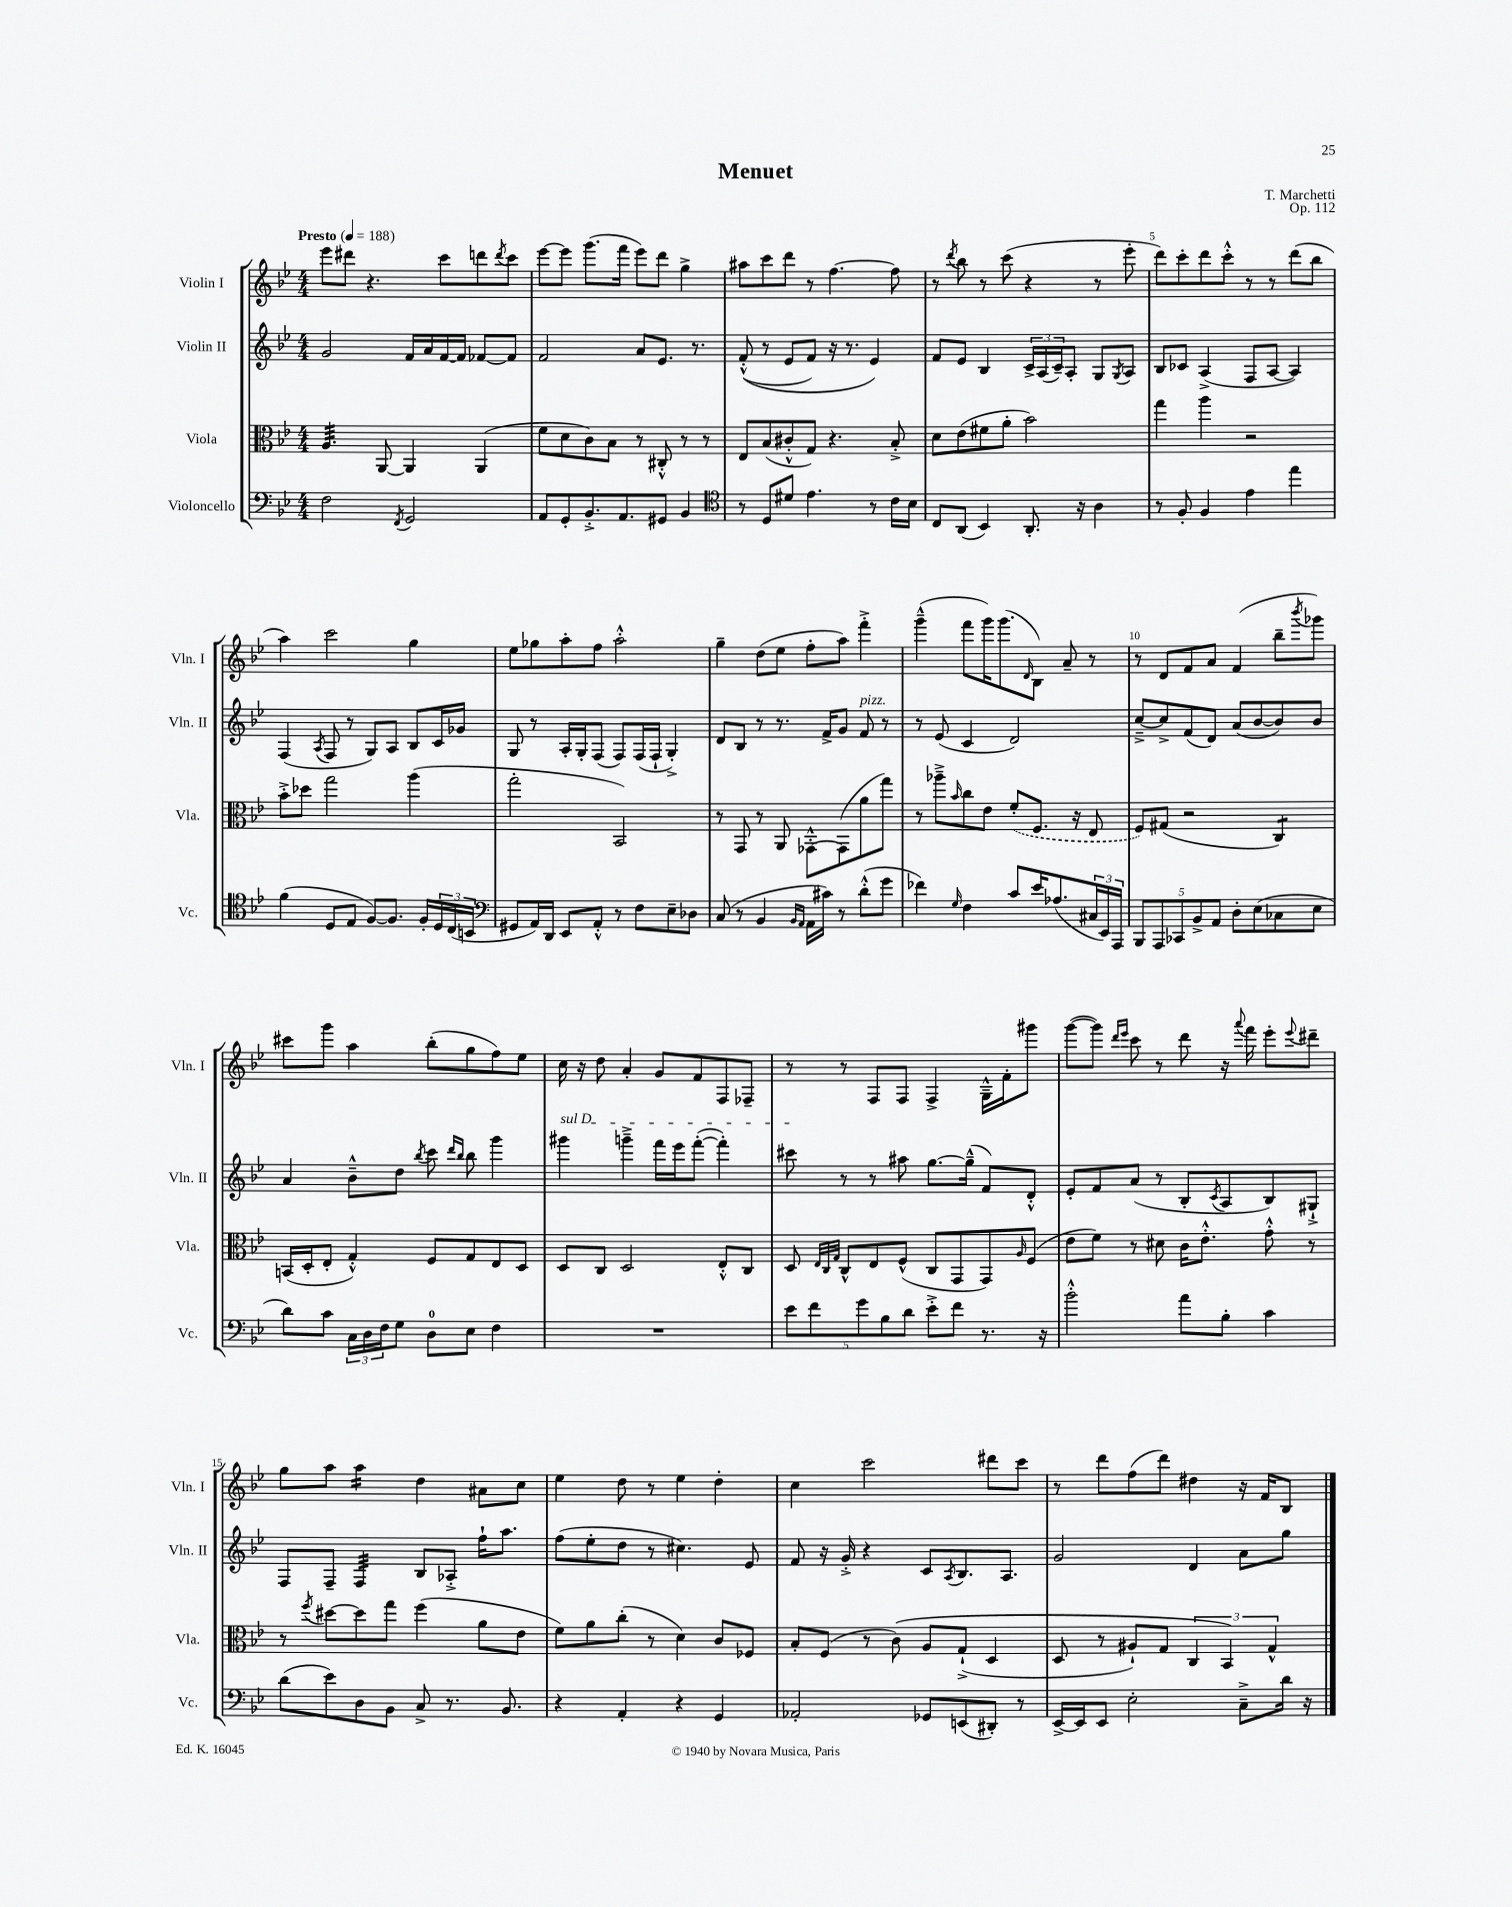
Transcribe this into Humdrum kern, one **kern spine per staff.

**kern	**kern	**kern	**kern
*staff4	*staff3	*staff2	*staff1
*clefF4	*clefC3	*clefG2	*clefG2
*k[b-e-]	*k[b-e-]	*k[b-e-]	*k[b-e-]
*M4/4	*M4/4	*M4/4	*M4/4
*MM188	*MM188	*MM188	*MM188
2F	4.A	2g	8eee-
.	.	.	8ddd#
.	.	.	4.r
.	[8AA	.	.
8qFF	.	.	.
2GG	4AA]	16f	.
.	.	16a	.
.	.	[16f	8ccc
.	.	16f]	.
.	(4AA	[8f-	8ddd
.	.	.	8qddd
.	.	8f-]	8ccc
=	=	=	=
8AA	8f	2f	[8eee-
8GG'	8d	.	8eee-]
8.BB-'^	8c)	.	(8.ggg
.	8B-	.	.
8.AA	.	.	16fff
.	8r	8a	8eee-)
8GG#	8C#'^^	8.e-	8ddd
4BB-	8r	.	4gg^
.	.	8.r	.
.	8r	.	.
=	=	=	=
*clefC4	*	*	*
8r	8E-	&((8f'^^	8aa#
8D	(8B-	8r	8ccc
8d#	8c#'^^	8e-	8ddd
4.e-	8G)	8f)	8r
.	4.r	16r	[4.ff
.	.	8.r	.
8r	.	4e-&)	.
16c	8B-'^	.	8ff]
16B-	.	.	.
=	=	=	=
8C	8d	8f	8r
.	.	.	8qddd
(8AA	(8e-	8e-	8bb-
4BB-)	8f#	4B-	8r
.	8a'	.	(8ccc
8.AA'	2b-)	24c^	4r
.	.	(24A	.
.	.	24c~)	.
.	.	8A'	.
16r	.	.	.
4A	.	8G	8r
.	.	8qG	.
.	.	8A	8eee-'
=	=	=	=
8r	4gg	8B-	8ddd)
8F'	.	8c-	8ccc'
4F	4aa	(4A^	8ddd
.	.	.	8ccc'^^
4e-	2r	8F	8r
.	.	[8A	8r
4ee-	.	4A])	(8ddd
.	.	.	8bb-
=	=	=	=
(4f	8b-'^	(4F	4aa)
.	8dd-	.	.
.	.	8qA	.
8D	2gg	8F	2ccc
8E-	.	8r	.
[8F)	.	8G)	.
8.F]	.	8A	.
.	(4aa	8B-	4gg
16F'	.	.	.
24D	.	16c	.
(24C	.	.	.
.	.	16g-	.
24BB	.	.	.
=	=	=	=
*clefF4	*	*	*
8GG#	2gg'	8G	8ee-
16AA)	.	8r	8gg-
16DD	.	.	.
8EE-	.	16A'	8aa'
.	.	16G'	.
8AA'^^	.	(8F	8ff
8r	2BB-)	8F)	2aa'^^
8F	.	(16F	.
.	.	16F`	.
8E-~	.	4G'^)	.
8D-	.	.	.
=	=	=	=
(8C	8r	8d	4gg~
8r	8GG	8B-	.
4BB-	8r	8r	(8dd
.	8AA	8.r	8ee-
16qqBB-	.	.	.
16qqAA	.	.	.
16AA	[8GG-'^^	.	8ff'
16c#)	.	16f^	.
8r	(8GG-]	8g	8aa)
(8d'^^	8a	8f	4fff'^
8g	8gg)	8r	.
=	=	=	=
4f-)	8r	8r	(4ggg~^^
.	8aa-~^	(8e-	.
16qqG	16qqb-	.	.
4F	8cc	4c	8fff
.	8e-	.	16ggg)
.	.	.	(8.ggg
8c	(8f'	2d)	.
.	.	.	16qqd
16e-	8.F	.	8B-)
(8.A-	.	.	.
.	.	.	8a~
.	16r	.	.
24C#	8E-	.	8r
24EE-)	.	.	.
24AAA	.	.	.
=	=	=	=
10BBB-	8F)	[8cc~^	8r
10AAA	.	.	.
.	(8G#	8cc^]	8d
10CC-	.	.	.
.	2r	(8f	8f
10BB-^	.	.	.
.	.	8d)	8a
10AA	.	.	.
8D'	.	(8a	(4f
(8E-	.	[8b-	.
8C-	4C)	8b-])	8bb-~
.	.	.	8qbbb-
8E-	.	8b-	8ggg-)
=	=	=	=
8d)	(16BB	4a	8ccc#
.	16D'	.	.
8c	8E-'	.	8ggg
24C	4G'^^)	8b-~^^	4aa
24D	.	.	.
24F	.	.	.
8G	.	8dd	.
.	.	8qbb-	.
8D	8F	8ccc	(8bb-'
.	.	16qqddd	.
.	.	16qqbb-	.
8E-	8G	8bb-	8gg
4F	8E-	4ggg	8ff)
.	8D	.	8ee-
=	=	=	=
1r	8D	4ggg#	16cc
.	.	.	16r
.	8C	.	8dd
.	2D	4ggg~^	4a'
.	.	16fff	8g
.	.	16eee-	.
.	.	([8fff'	8f
.	8E-'^^	4fff'])	8F
.	8C	.	8F-~
=	=	=	=
10e-	8D	8ccc#	8r
10f	.	.	.
.	32qqE-	.	.
.	32qqC	.	.
.	32qqG	.	.
.	8C^^	8r	8r
10g	.	.	.
.	8E-	8r	8F
10B-	.	.	.
.	(8F^^	8aa#	8F
10d	.	.	.
8e-'^	8C	[8.gg	4F^
8f	8GG	.	.
.	.	(16gg~^^]	.
8.r	8GG)	8f)	16G~^^
.	.	.	16f'
.	16qqA	.	.
.	(8F	8d'^^	8ggg#
16r	.	.	.
=	=	=	=
2b-'^^	8e-	8e-'	([8ggg
.	8f)	8f	8ggg])
.	.	.	16qqddd
.	.	.	16qqeee-
.	8r	(8a	8ccc
.	8d#	8r	8r
8a	16c	8B-'	8ddd
.	8.e-'^^	.	.
.	.	8qc	.
8B-'	.	8A	16r
.	.	.	8qqaaa
.	.	.	16fff
4c	8g'^^	8B-)	8eee-'
.	.	.	8qqeee-
.	8r	8G#`^	8ddd#~
=	=	=	=
(8d	8r	8F	8gg
.	8qff	.	.
8e-)	[8dd#	8F~	8aa
8D	8dd#]	4F	4aa
8BB-	8gg	.	.
8C^	(4ff	8B-	4dd
8.r	.	8A-'^	.
.	8a	16ff`	8a#
8.BB-	.	8.aa	.
.	8e-	.	8cc
=	=	=	=
4r	8f)	(8ff	4ee-
.	8a	8ee-'	.
4AA'	(8cc'	8dd	8dd
.	8r	8r	8r
4r	4d)	4.cc#)	4ee-
4GG	8c	.	4dd'
.	8F-	8e-	.
=	=	=	=
2AA-'	8B-'	8f	4cc
.	(8F	16r	.
.	.	16g'^	.
.	8r	4r	2ccc
.	&(8c)	.	.
8GG-	8A	8c	.
.	.	8qA	.
(8EE	(8G`^	8.B-	.
8DD#')	4D	.	8ddd#
.	.	8.A	.
8r	.	.	8ccc
=	=	=	=
[16EE-^	8D	2g	8r
16EE-]	.	.	.
8EE-	8r	.	8ddd
2E-'	8A#`)	.	(8ff
.	8G	.	8ddd)
.	6C	4d	4dd#
.	6BB-&)	.	.
8C~^	.	8a	16r
.	.	.	16f
.	6G^^	.	.
16d	.	8gg	8B-
16r	.	.	.
==	==	==	==
*-	*-	*-	*-
